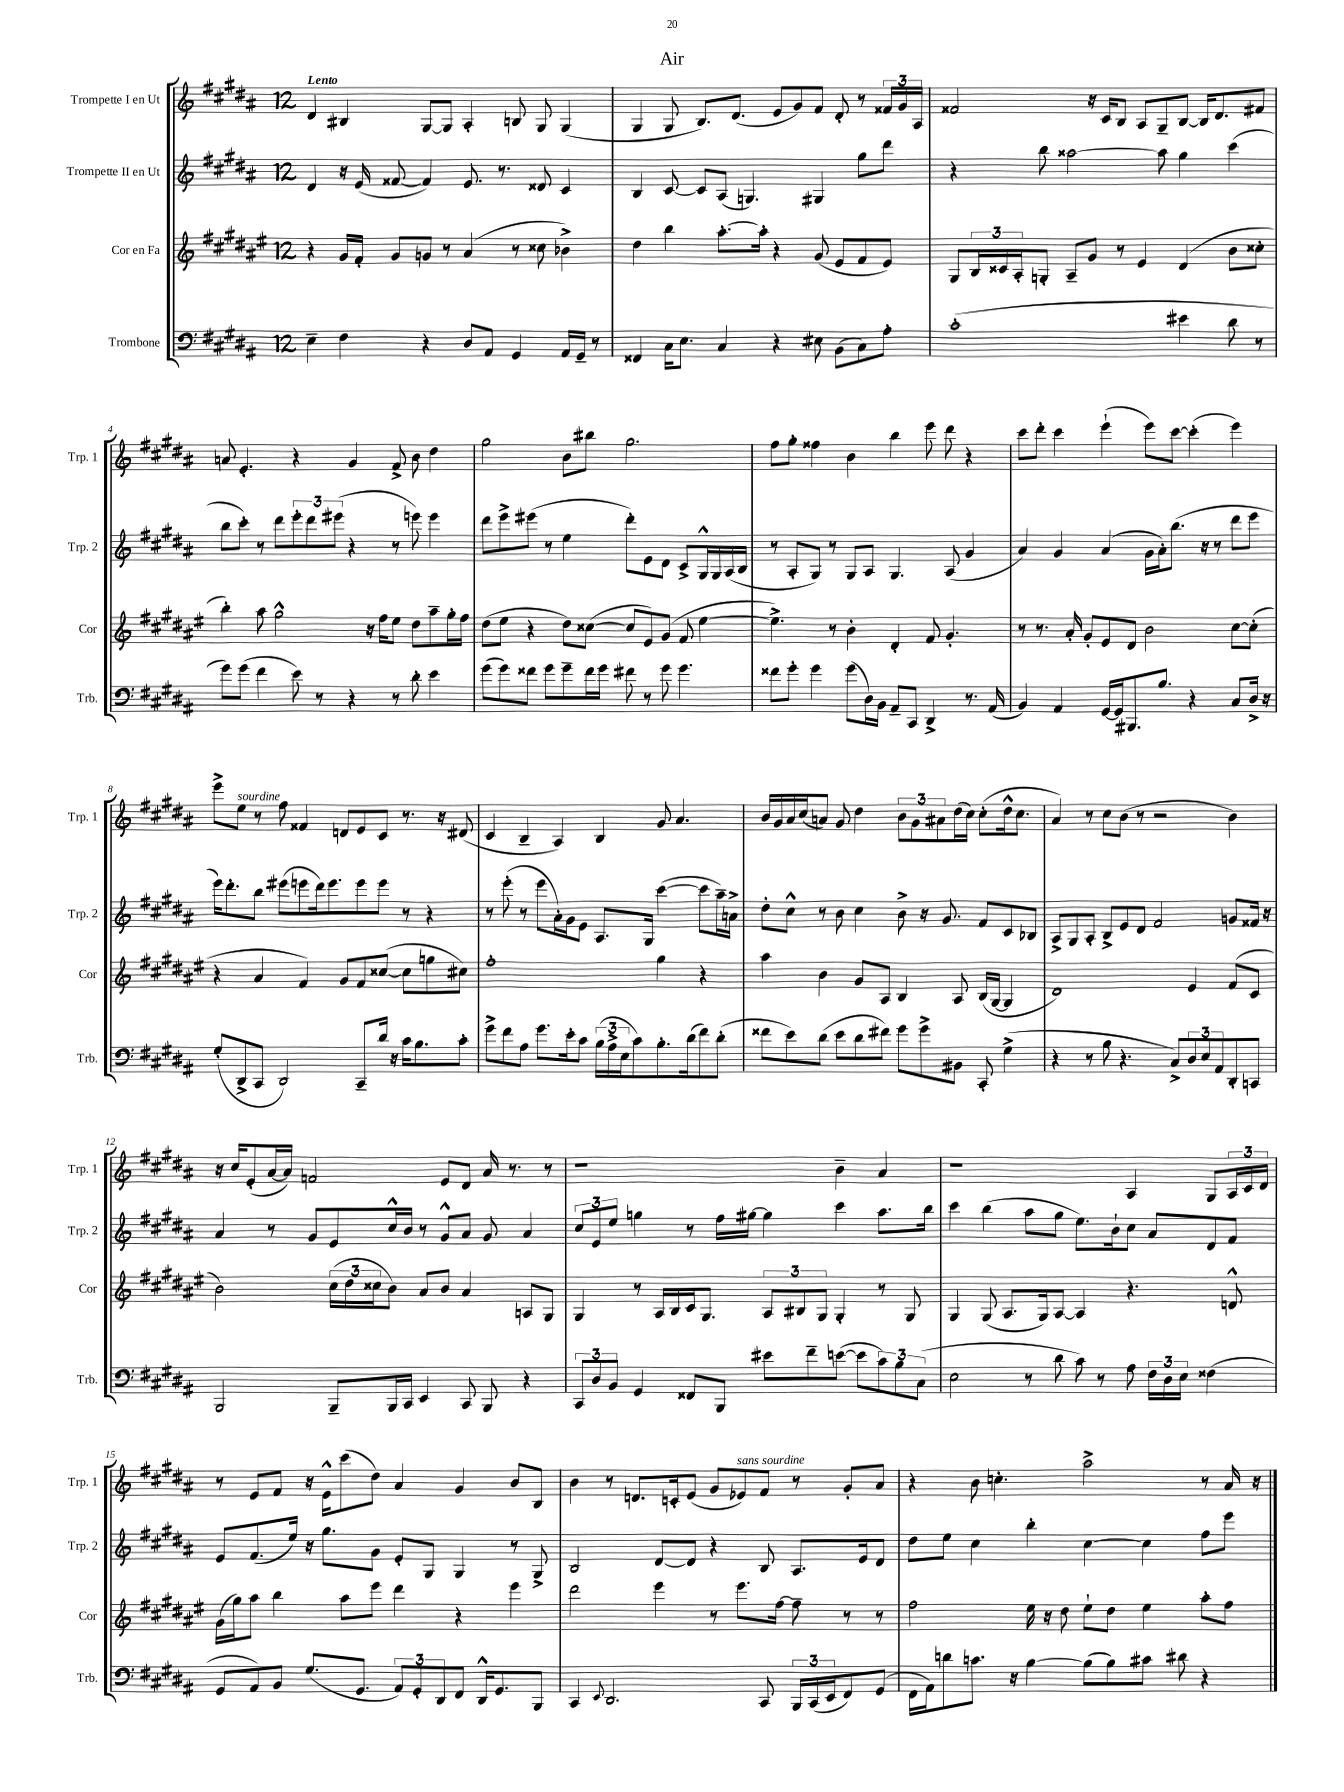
\header { title = "Air" }
<<
\new StaffGroup <<
\new Staff = "s0" \with { instrumentName = "Trompette I en Ut" shortInstrumentName = "Trp. 1" } {
    \clef treble \key b \major \once \override Staff.TimeSignature.style = #'single-digit \time 12/8 \tempo "Lento"
    dis'4 bis4 gis8~ gis8 ais4-. b8 gis8 gis4( |
    gis4 gis8 b8.) dis'8.( e'8 gis'8) fis'8 dis'8-. r8 \tuplet 3/2 { fisis'16 gis'16 ais16 } |
    fisis'2 r16 cis'16 b8 ais8 gis8-- b8~ b16 dis'8. fis'8 |
    a'8 e'4.-. r4 gis'4 fis'8-> b'8 dis''4 |
    gis''2 b'8 bis''8 gis''2. |
    fis''8 gis''8-. fisis''4 b'4 b''4 e'''8 dis'''8 r4 |
    cis'''8 dis'''8-. cis'''4 e'''4-!( e'''8) cis'''8~ cis'''4-.( e'''4) |
    e'''8-> e''8^\markup { \italic "sourdine" } r8 fis''8 fisis'4 d'8 e'8 cis'8 r8. r16 dis'8( |
    cis'4 b4-- ais4) b4 gis'8 ais'4. |
    b'16 gis'16 ais'16 cis''16( a'8) gis'8 dis''4 \tuplet 3/2 { b'8 gis'8 ais'8 } dis''16( cis''16) cis''8-.( dis''16-^ cis''8. |
    ais'4) r8 cis''8 b'8( r8 r2 b'4) |
    r16 cis''16 e'8-.( ais'16~ ais'16) f'2 e'8 dis'8 ais'16 r8. r8 |
    r1 b'4-- ais'4 |
    r1 ais4 gis8 \tuplet 3/2 { ais16 cis'16 dis'16 } |
    r8 e'8 fis'8 r16 e'16-^ cis'''8( dis''8) ais'4 gis'4 b'8 b8 |
    b'4 r8 d'8. c'16-. e'8( gis'8 ees'8^\markup { \italic "sans sourdine" }) fis'8 r8 gis'8-. ais'8 |
    r4 b'8 c''4.-. ais''2-> r8 ais'16 r16 \bar "|." |
}
\new Staff = "s1" \with { instrumentName = "Trompette II en Ut" shortInstrumentName = "Trp. 2" } {
    \clef treble \key b \major \once \override Staff.TimeSignature.style = #'single-digit \time 12/8
    dis'4 r16 e'16( fisis'8~ fisis'4) e'8. r8. disis'8 cis'4 |
    b4 cis'8~ cis'8 ais8( g4.) gis4 gis''8 dis'''8 |
    r4 b''8 aisis''2~ aisis''8 gis''4 cis'''4( |
    b''8 cis'''8-.) r8 dis'''8 \tuplet 3/2 { e'''8-. dis'''8 eis'''8( } r4 r8 e'''8) e'''4 |
    dis'''8 e'''8-> eis'''8( r8 e''4 dis'''8-.) e'8 dis'8 cis'8-> gis16-^ gis16 ais16( b16 |
    r8 ais8-. gis8) r8 gis8 ais8 gis4. ais8( gis'4 |
    ais'4) gis'4 ais'4( gis'16 ais'16-.) b''8.( r16 r8 dis'''8 e'''8 |
    e'''16) dis'''8.-. b''8 eis'''8( e'''8 dis'''16) e'''8. e'''8 e'''8 r8 r4 |
    r8 e'''8-.( r8 e'''8 ais'16-.) gis'16 e'8 ais8. gis16 cis'''4~( cis'''8 ais''16--) a'16-> |
    dis''8-. cis''8-^ r8 b'8 cis''4 b'8-> r16 gis'8. fis'8 cis'8 bes8 |
    ais8-> gis8 ais8-. b8-> e'8 dis'8 fis'2 g'8 fisis'16 r16 |
    ais'4 r8 gis'8 e'8 cis''16-^ b'16 r8 gis'8-^ ais'8 gis'8 ais'4 |
    \tuplet 3/2 { cis''8 e'8 e''8 } g''4 r8 fis''16 gis''16~ gis''4 cis'''4 ais''8. b''16 |
    cis'''4 b''4( ais''8 gis''8 e''8.) b'16-! cis''8 ais'8 dis'8 fis'8 |
    e'8 fis'8.( e''16) r16 gis''8. gis'8 e'8-. gis8 gis4 r8 gis8-> |
    b2 dis'8~ dis'8 r4 b8 ais8. e'16 dis'8 |
    dis''8 e''8 cis''4 b''4-. cis''4~ cis''4 fis''8 e'''8 \bar "|." |
}
\new Staff = "s2" \with { instrumentName = "Cor en Fa" shortInstrumentName = "Cor" } {
    \clef treble \key fis \major \once \override Staff.TimeSignature.style = #'single-digit \time 12/8
    r4 gis'16 fis'16-. gis'8 g'8 r8 ais'4( r8 cisis''8 bes'4->) |
    dis''4 b''4 ais''8.~-. ais''16-. r4 gis'8( eis'8 fis'8 eis'8) |
    gis8 \tuplet 3/2 { b16 cisis'16 ais16-. } g8-. ais8-- gis'8 r8 eis'4 dis'4( b'8 cisis''8-. |
    b''4-.) ais''8 gis''2-^ r16 fis''16 eis''8 dis''8 ais''8-- gis''16-. fis''16 |
    dis''8( eis''8 r4 dis''8) cisis''8~( cisis''8 eis'8) gis'8( fis'8 eis''4~ |
    eis''4.->) r8 b'4-. dis'4-. fis'8 gis'4.-. |
    r8 r8. ais'16-. gis'8-. eis'8 dis'8 b'2 cis''8~ cis''8-.( |
    r4 ais'4 fis'4) gis'8 fis'8 cisis''8~( cisis''8 g''8 cis''8) |
    fis''1-. gis''4 r4 |
    ais''4 b'4 gis'8 ais8 b4 ais8 b16( gis16~ gis4 |
    dis'1) eis'4 fis'8( cis'8 |
    b'2) \tuplet 3/2 { cis''16( dis''16 cisis''16 } b'8) ais'8 b'8 ais'4 a8 gis8 |
    gis4 r8 ais16 b16 cis'16 gis8. \tuplet 3/2 { ais8 bis8 gis8 } gis4-. r8 gis8 |
    gis4 gis8( ais8. gis16) ais8~ ais4 r4. d'8-^ |
    gis'16( gis''16) ais''8 b''4 ais''8 eis'''8 dis'''4 r4 eis'''4 |
    dis'''2 eis'''4 r8 eis'''8. fis''16~ fis''8-- r8 r8 |
    fis''2 eis''16 r16 dis''8 eis''8-! dis''8 eis''4 ais''8-. fis''8 \bar "|." |
}
\new Staff = "s3" \with { instrumentName = "Trombone" shortInstrumentName = "Trb." } {
    \clef bass \key b \major \once \override Staff.TimeSignature.style = #'single-digit \time 12/8
    e4-- fis4 r4 dis8 ais,8 gis,4 ais,16 gis,16-- r8 |
    fisis,4 cis16 e8. cis4 r4 eis8 b,8( cis8) ais8-. |
    cis'1-.( eis'4 dis'8 r8 |
    gis'8) gis'8( fis'4 e'8) r8 r4 r8 dis'8-. e'4 |
    gis'8( gis'8) fisis'8 gis'8 gis'8-- fisis'16 gis'16 fis'8 r8 gis'8 gis'4. |
    fisis'8 gis'8-. gis'4 gis'8( dis16) b,16 ais,8-- cis,8 dis,4-> r8. ais,16( |
    b,4) ais,4 gis,16~ gis,16 bis,,8. b8. r4 cis8 dis16-> r16 |
    gis8-.( dis,8-> cis,8 dis,2) cis,8-- dis'16 r16 cis'16 b8. cis'8-. |
    gis'8-> fis'8 ais8 gis'8. e'16-. cis'8 \tuplet 3/2 { b16( ais16-> e16 } cis'8) b8.-. dis'16( fis'8) dis'8-.( |
    fisis'8 e'8) dis'8( e'8 dis'8 fis'8) gis'8 gis'8-> bis,8 cis,8-. gis4->( |
    r4 r8 b8 r4. cis8->) \tuplet 3/2 { dis8 e8 ais,8 } dis,8-. c,8 |
    b,,2 b,,8-- b,,16 cis,16 e,4 cis,8 b,,8 r4 |
    \tuplet 3/2 { cis,8 dis8 b,8 } gis,4 fisis,8 b,,8 eis'8 fis'8-- e'8~( e'8 \tuplet 3/2 { cis'8) b8 cis8( } |
    e2 r8 dis'8 cis'8) r8 ais8 \tuplet 3/2 { fis16 dis16 e16 } fisis4( |
    gis,8 ais,8) b,8 gis8.( gis,8. \tuplet 3/2 { ais,8) gis,8-. dis,8 } fis,8 dis,16-^ gis,8. b,,8 |
    cis,4 \appoggiatura { e,8 } dis,2. cis,8 \tuplet 3/2 { b,,16 cis,16( e,16 } fis,8) gis,8( |
    fis,16 ais,16) d'8 c'8. r16 b4~ b8( b8) cis'8 dis'8 r4 \bar "|." |
}
>>
>>
